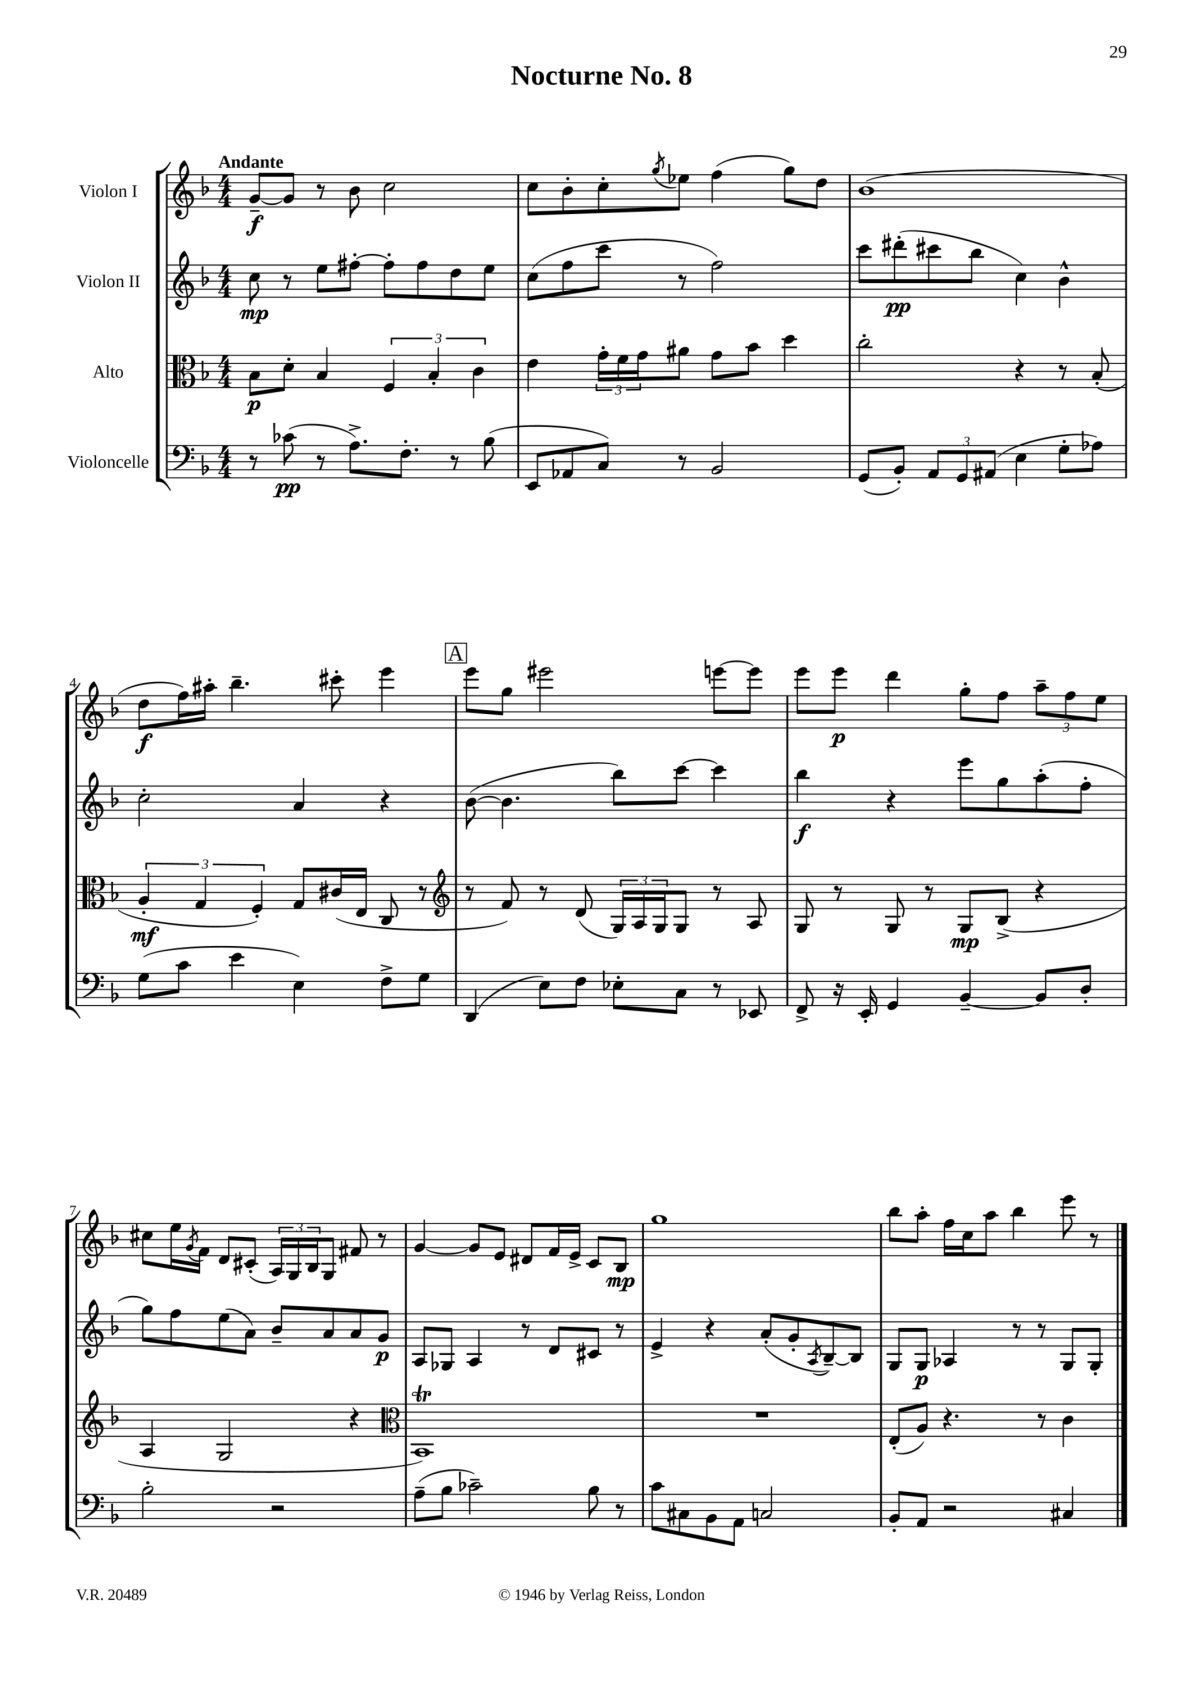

**kern	**dynam	**kern	**dynam	**kern	**dynam	**kern	**dynam
*part4	*part4	*part3	*part3	*part2	*part2	*part1	*part1
*staff4	*staff4	*staff3	*staff3	*staff2	*staff2	*staff1	*staff1
*I"Violoncelle	*	*I"Alto	*	*I"Violon II	*	*I"Violon I	*
*clefF4	*	*clefC3	*	*clefG2	*	*clefG2	*
*k[b-]	*	*k[b-]	*	*k[b-]	*	*k[b-]	*
*M4/4	*	*M4/4	*	*M4/4	*	*M4/4	*
=1	=1	=1	=1	=1	=1	=1	=1
!	!	!	!	!	!	!LO:TX:a:B:t=Andante	!
8r	.	8B-\L	p	8cc\	mp	[8g~/L	f
(8c-X\	pp	8d'\J	.	8r	.	8g/J]	.
8r	.	4B-/	.	8ee\L	.	8r	.
8.A^\L)	.	.	.	[8ff#X'\J	.	8b-\	.
.	.	6F/	.	8ff#'\L]	.	2cc\	.
8.F'\J	.	.	.	.	.	.	.
.	.	.	.	8ff#\	.	.	.
.	.	6B-'/	.	.	.	.	.
8r	.	.	.	8dd\	.	.	.
.	.	6c\	.	.	.	.	.
(8B-\	.	.	.	8ee\J	.	.	.
=2	=2	=2	=2	=2	=2	=2	=2
8EE/L	.	4e\	.	(8cc\L	.	8cc\L	.
8AA-X/	.	.	.	8ff\	.	8b-'\	.
8C/J)	.	24g'\LL	.	8ccc\J	.	8cc'\	.
.	.	24f\	.	.	.	.	.
.	.	24g\J	.	.	.	.	.
.	.	.	.	.	.	8qgg/	.
8r	.	8a#X\J	.	8r	.	8ee-X\J	.
2BB-/	.	8g\L	.	2ff\)	.	(4ff\	.
.	.	8b-\J	.	.	.	.	.
.	.	4dd\	.	.	.	8gg\L)	.
.	.	.	.	.	.	8dd\J	.
=3	=3	=3	=3	=3	=3	=3	=3
(8GG/L	.	2cc'\	.	8ccc\L	.	(1b-	.
8BB-'/J)	.	.	.	(8ddd#X'\	pp	.	.
12AA/L	.	.	.	8ccc#X\	.	.	.
12GG/	.	.	.	.	.	.	.
.	.	.	.	8bb-\J	.	.	.
(12AA#X/J	.	.	.	.	.	.	.
4E\	.	4r	.	4cc\)	.	.	.
8G'\L	.	8r	.	4b-^^\	.	.	.
8A-X\J)	.	(8B-'/	.	.	.	.	.
!!LO:LB:g=z
=4	=4	=4	=4	=4	=4	=4	=4
(8G\L	.	6A'/	mf	2cc'\	.	8dd\L	f
8c\J	.	.	.	.	.	16ff\L)	.
.	.	6G/	.	.	.	.	.
.	.	.	.	.	.	16aa#X'\JJ	.
4e\	.	.	.	.	.	4.bb-~\	.
.	.	6F'/)	.	.	.	.	.
4E\)	.	8G/L	.	4a/	.	.	.
.	.	(16c#X/L	.	.	.	8ccc#X'\	.
.	.	16E/JJ	.	.	.	.	.
8F^\L	.	8C/	.	4r	.	4eee\	.
8G\J	.	8r	.	.	.	.	.
!!LO:REH:place=s1:t=A
=5	=5	=5	=5	=5	=5	=5	=5
*	*	*clefG2	*	*	*	*	*
(4DD/	.	8r	.	([8b-\	.	8eee\L	.
.	.	8f/)	.	4.b-\]	.	8gg\J	.
8E\L)	.	8r	.	.	.	2eee#X\	.
8F\J	.	(8d/	.	.	.	.	.
8E-X'\L	.	24G/LL)	.	8bb-\L)	.	.	.
.	.	24A/	.	.	.	.	.
.	.	24G/J	.	.	.	.	.
8C\J	.	8G/J	.	[8ccc\J	.	.	.
8r	.	8r	.	4ccc\]	.	[8eeen\L	.
8EE-X/	.	8A/	.	.	.	8eee\J]	.
=6	=6	=6	=6	=6	=6	=6	=6
8FF^/	.	8G/	.	4bb-\	f	8eee\L	.
16r	.	8r	.	.	.	8eee\J	p
16EE'/	.	.	.	.	.	.	.
4GG/	.	8G/	.	4r	.	4ddd\	.
.	.	8r	.	.	.	.	.
[4BB-~/	.	8G/L	mp	8eee\L	.	8gg'\L	.
.	.	(8B-^/J	.	8gg\	.	8ff\J	.
8BB-/L]	.	4r	.	(8aa'\	.	12aa~\L	.
.	.	.	.	.	.	12ff\	.
8D'/J	.	.	.	8ff'\J	.	.	.
.	.	.	.	.	.	12ee\J	.
!!LO:LB:g=z
=7	=7	=7	=7	=7	=7	=7	=7
2B-'\	.	4A/	.	8gg\L)	.	8cc#X\L	.
.	.	.	.	8ff\	.	16ee\L	.
.	.	.	.	.	.	8qg/	.
.	.	.	.	.	.	16f\JJ	.
.	.	2G/	.	(8ee\	.	8d/L	.
.	.	.	.	8a\J)	.	(8c#X'/J	.
2r	.	.	.	8b-~/L	.	24A/LL)	.
.	.	.	.	.	.	24G/	.
.	.	.	.	.	.	24B-/J	.
.	.	.	.	8a/	.	8G/J	.
.	.	4r	.	8a/	.	8f#X/	.
.	.	.	.	8g/J	p	8r	.
=8	=8	=8	=8	=8	=8	=8	=8
*	*	*clefC3	*	*	*	*	*
(8A~\L	.	1BB-T)	.	8A/L	.	[4g/	.
8B-\J	.	.	.	8G-X/J	.	.	.
2c-X~\)	.	.	.	4A/	.	8g/L]	.
.	.	.	.	.	.	8e/J	.
.	.	.	.	8r	.	8d#X/L	.
.	.	.	.	8d/L	.	16f/L	.
.	.	.	.	.	.	16e^/JJ	.
8B-\	.	.	.	8c#X/J	.	8c/L	.
8r	.	.	.	8r	.	8B-/J	mp
=9	=9	=9	=9	=9	=9	=9	=9
8c\L	.	1r	.	4e^/	.	1gg	.
8C#X\	.	.	.	.	.	.	.
8BB-\	.	.	.	4r	.	.	.
8AA\J	.	.	.	.	.	.	.
2Cn/	.	.	.	(8a'/L	.	.	.
.	.	.	.	8g'/	.	.	.
.	.	.	.	8qA/	.	.	.
.	.	.	.	[8B-~/)	.	.	.
.	.	.	.	8B-/J]	.	.	.
=10	=10	=10	=10	=10	=10	=10	=10
8BB-'/L	.	(8E'/L	.	8G/L	.	8bb-\L	.
8AA/J	.	8A/J)	.	8G/J	p	8aa'\J	.
2r	.	4.r	.	4A-X/	.	16ff\LL	.
.	.	.	.	.	.	16cc\J	.
.	.	.	.	.	.	8aa\J	.
.	.	.	.	8r	.	4bb-\	.
.	.	8r	.	8r	.	.	.
4C#X/	.	4c\	.	8G/L	.	8eee\	.
.	.	.	.	8G'/J	.	8r	.
==	==	==	==	==	==	==	==
*-	*-	*-	*-	*-	*-	*-	*-
